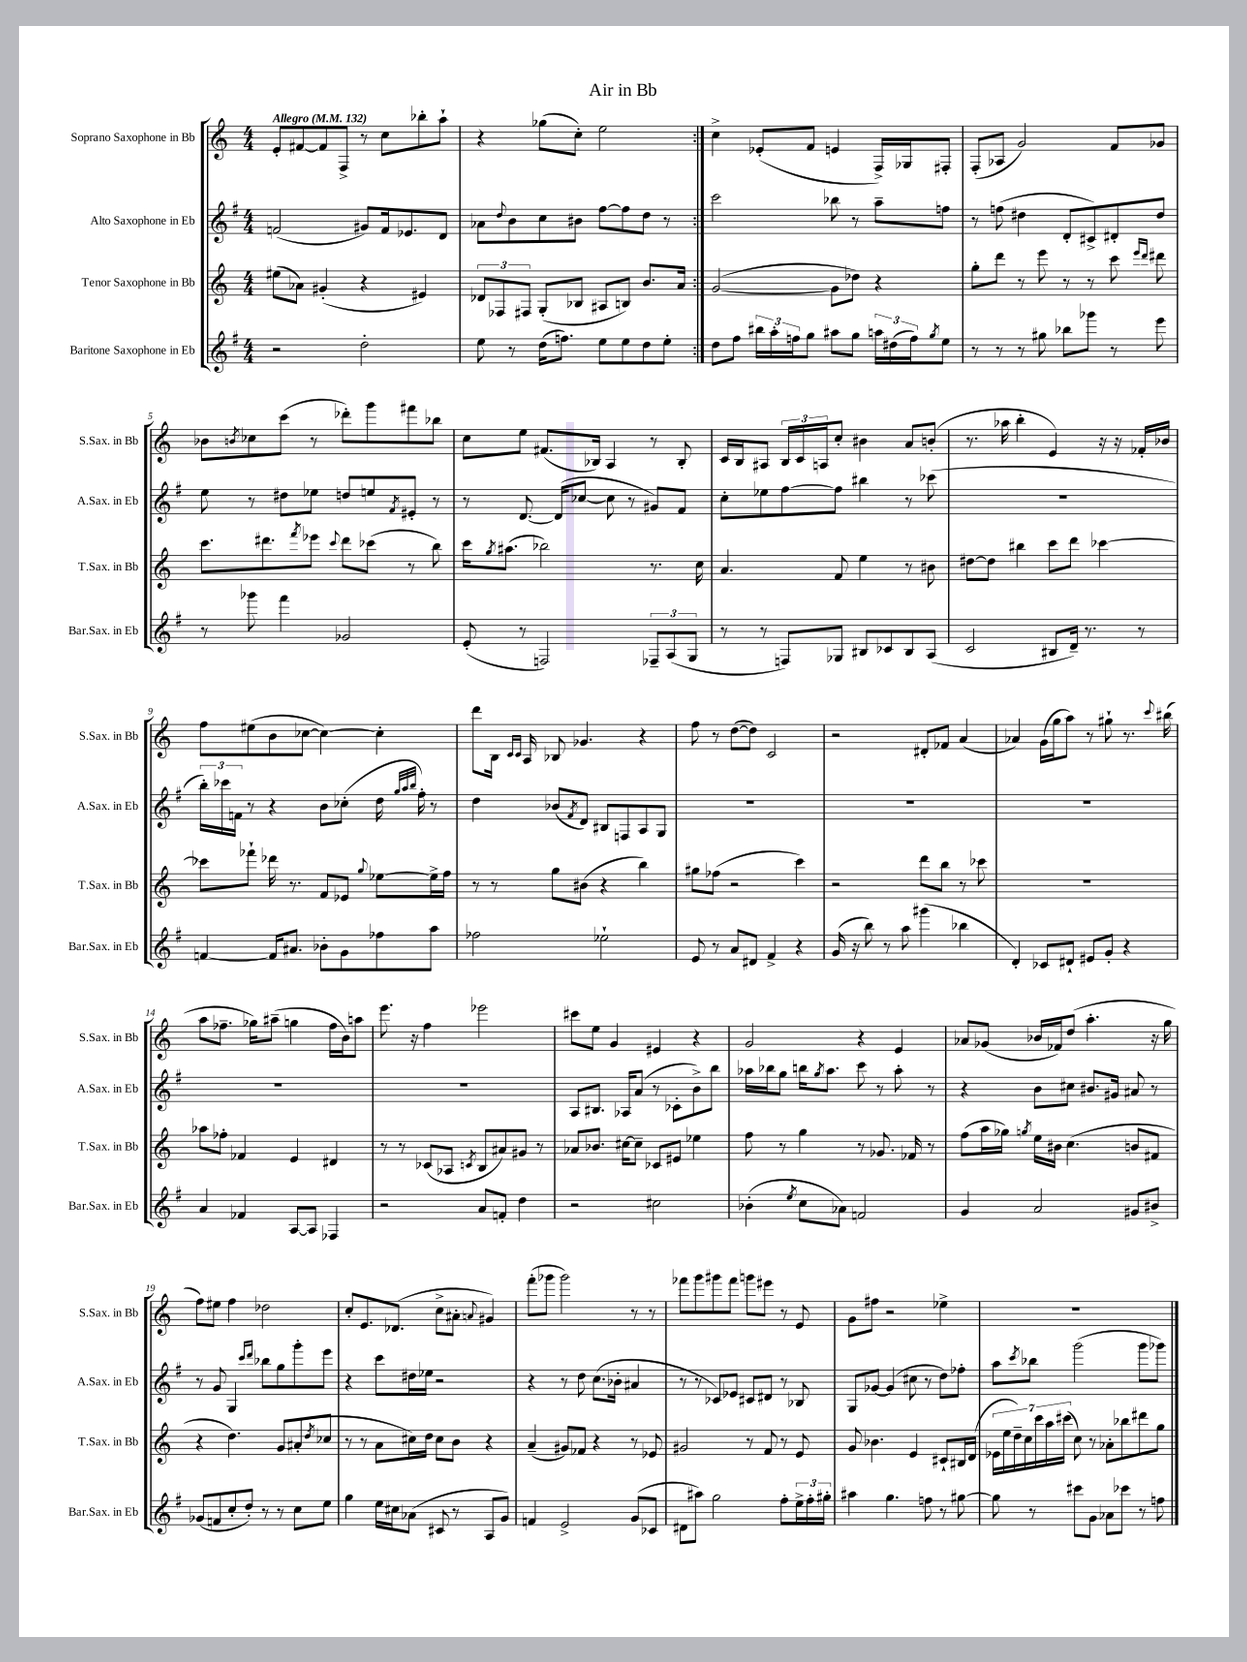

**kern	**kern	**kern	**kern
*part4	*part3	*part2	*part1
*staff4	*staff3	*staff2	*staff1
*I"Baritone Saxophone in Eb	*I"Tenor Saxophone in Bb	*I"Alto Saxophone in Eb	*I"Soprano Saxophone in Bb
*I'Bar.Sax. in Eb	*I'T.Sax. in Bb	*I'A.Sax. in Eb	*I'S.Sax. in Bb
*clefG2	*clefG2	*clefG2	*clefG2
*k[f#]	*k[]	*k[f#]	*k[]
*M4/4	*M4/4	*M4/4	*M4/4
*MM132	*MM132	*MM132	*MM132
=1	=1	=1	=1
!	!	!	!LO:TX:a:B:t=Allegro
2r	(8ee#X\L	(2fn/	8e'/L
.	8a-X\J)	.	[8f#X/
.	(4g#X'/	.	8f#/]
.	.	.	8F^/J
2dd'\	4r	8g#X/L)	8r
.	.	16f/k	8cc\L
.	.	8.e-X/	.
.	4e#X/)	.	8bb-X'\
.	.	8d/J	8aa`\J
=2	=2	=2	=2
8ee\	12d-X/L	8a-X\L	4r
.	12F-X/	.	.
.	.	8qqdd/	.
8r	.	8b\	.
.	12F#X/J	.	.
(16dd\KL	(8G'/L	8cc\	(8gg-X\L
8.ffn\J)	.	.	.
.	8B-X/J	8b#X\J	8cc'\J)
8ee\L	8A#X/L	[8ff#\L	2ee\
8ee\	8Bn/J)	8ff#\]	.
8dd\	8.b/L	8dd\J	.
8ee'\J	.	8r	.
.	16a/Jk	.	.
=3:|!	=3:|!	=3:|!	=3:|!
8dd\L	([2g/	2ccc\	4cc^\
8ff#\J	.	.	.
24bb#X\LL	.	.	(8e-X'/L
24aa'\	.	.	.
24ffn\J	.	.	.
8gg\J	.	.	8f/J
8aa#X\L	8g\L]	8bb-X\	4en/
8gg\J	8dd-X\J)	8r	.
24aan\LL	4r	8aa~\L	16F^/LL)
(24dd#X\	.	.	.
.	.	.	16G-X/J
24ff\J)	.	.	.
8qgg/	.	.	.
8ee\J	.	8ffn\J	8F#X'/J
=4	=4	=4	=4
8r	8gg'\L	8r	(8F'/L
8r	8ddd\J	(8ffn\	8A-X/J
8r	8r	4dd#X\	2g/)
8gg#X\	8eee\	.	.
8bb-X\L	8r	8d'/L	.
8ggg-X\J	8r	8c#X^/)	.
8r	8ccc\	8d#X'/	8f/L
.	16qqeee/LL	.	.
.	16qqddd/JJ	.	.
8eee\	8ddd#X\	8dd#/J	8g-X/J
!!LO:LB:g=z
=5	=5	=5	=5
8r	8.ccc\L	8ee\	8b-X\L
.	.	.	8qbn/
8ggg-X\	.	8r	8cc-X\
.	8.ddd#X\	.	.
4fff#\	.	8dd#X\L	(8ccc\J
.	8qfff/	.	.
.	8eee-X\J	8ee-X\J	8r
.	8qqccc/	.	.
2g-X/	8ddd#\L	8ddn/L	8ddd-X'\L)
.	(8ccc-X\J	8een/	8ggg\
.	.	8qf#/	.
.	8r	8e#X'/J	8fff#X\
.	8bb\)	8r	8bb-X\J
=6	=6	=6	=6
(8e'/	16ccc\KL	8r	8cc\L
.	8qgg/	.	.
.	(8.aa#X\J	.	.
8r	.	[8.d/	8ee\J
2Fn/)	2bb-X\)	.	(8.f#X/L
.	.	(16d/KL]	.
.	.	[8cc-X/J	.
.	.	.	16B-X/Jk)
.	.	8cc-\]	4A/
.	.	8r	.
12F-X~/L	8.r	8g#X/L)	8r
(12A/	.	.	.
.	.	8f#/J	8B-'/
12G/J	.	.	.
.	16cc\	.	.
=7	=7	=7	=7
8r	4.a/	8cc'\L	16c/LL
.	.	.	16B/J
8r	.	8ee-X\	8A#X/J
8Fn/L)	.	[8ff#\	24B/LL
.	.	.	24c/
.	.	.	24An/J
8G-X/J	8f/	8ff#\J]	8cc'/J
8B#X/L	4ee\	4bb#X\	4b#X\
8c-X/	.	.	.
8B#/	8r	8r	8a/L
(8A/J	8b#X\	(8ccc-X\	(8bn'/J
=8	=8	=8	=8
2c/	[8dd#X\L	1r	8.r
.	8dd#\J]	.	.
.	.	.	16aa-X\
.	4bb#X\	.	4bb'\
8B#X/L	8ccc\L	.	4e/)
16d~/Jk)	8ddd\J	.	.
8.r	.	.	.
.	[4ccc-X\	.	16r
.	.	.	16r
8r	.	.	16f-X'/LL
.	.	.	16b-X/JJ
!!LO:LB:g=z
=9	=9	=9	=9
[4fn/	8ccc-X\L]	24bb'\LL)	8ff\L
.	.	24ccc-X\	.
.	.	24fn\JJ	.
.	8fff-X`\J	8r	(8ee#X\
16f/KL]	16ddd-X\	4r	8b\
8.a#X/J	8.r	.	.
.	.	.	[8cc-X\J
8b-X'\L	8f/L	8b\L	4cc-\_)
8g\	8e-X/J	(8cc-X'\J	.
.	8qqgg/	.	.
8ff-X\	[8ee-X\L	16dd\	4cc-'\]
.	.	32qqgg/LLL	.
.	.	32qqaa/	.
.	.	32qqbb/JJJ	.
.	.	16ff#'\)	.
8aa\J	16ee-^\L]	8r	.
.	16ff\JJ	.	.
=10	=10	=10	=10
2ff-X\	8r	4dd\	8ddd\L
.	8r	.	16B\Jk
.	.	.	16qqc/LL
.	.	.	16qqc/JJ
.	.	.	16A/
.	8gg\L	(8b-X/L	8B-X/
.	.	8qf#/	.
.	(8b#X\J	8d/J)	4.g-X/
2ee-X`\	4r	8B#X/L	.
.	.	8Fn/	.
.	4bb\)	8A/	4r
.	.	8G/J	.
=11	=11	=11	=11
8e/	8gg#X\L	1r	8ff\
8r	(8ff-X\J	.	8r
8a/L	2r	.	([8dd\L
8d#X/J	.	.	8dd\J])
4f#^/	.	.	2c/
4r	4ccc\)	.	.
=12	=12	=12	=12
(16g/	2r	1r	2r
16r	.	.	.
8bb\)	.	.	.
8r	.	.	.
8aa\	.	.	.
(4ggg#X\	8ddd\L	.	8d#X'/L
.	8bb\J	.	8f-X/J
4bb-X\	8r	.	(4a/
.	8ccc-X\	.	.
=13	=13	=13	=13
4d'/)	1r	1r	4a-X/)
8c-X/L	.	.	(16g\LL
.	.	.	16gg\J
8d#X`/J	.	.	8aa\J)
8e#X/L	.	.	8r
8g'/J	.	.	8gg#X`\
4r	.	.	8.r
.	.	.	8qqccc/
.	.	.	(16bb#X\
!!LO:LB:g=z
=14	=14	=14	=14
4a/	8aa-X\L	1r	8aa\L
.	8ff-X'\J	.	8.ff-X~\J
4f-X/	4f-X/	.	.
.	.	.	16gg-X\KL)
.	.	.	(8aa#X~\J
[8A/L	4e/	.	4ggn\
8A/J]	.	.	.
4F-X/	4d#X/	.	16ff-\LL
.	.	.	16b\J)
.	.	.	8aan\J
=15	=15	=15	=15
2r	8r	1r	8.eee\
.	8r	.	.
.	.	.	16r
.	(8c-X/L	.	4ff\
.	8A-X/J	.	.
.	8qcn/	.	.
8a/L	8B/L	.	2eee-X\
8fn'/J	8a#X/)	.	.
4dd\	8g#X/J	.	.
.	8r	.	.
=16	=16	=16	=16
2r	8a-X/L	8A/L	8ccc#X\L
.	8.b-X/J	8.B#X/J	8ee\J
.	.	.	4g/
.	[16cc#X\KL	16A-X/KL	.
.	8cc#~\J]	(8a/J	.
2cc#X\	8c-X/L	8r	4e#X/
.	8e#X/J	8c-X'\L	.
.	4ee-X\	8b^\)	4r
.	.	8bb\J	.
=17	=17	=17	=17
(4b-X'\	8ff\	16aa-X\LL	2g/
.	.	16bb-X\J	.
.	8r	8gg\J	.
8qee/	.	.	.
8cc\L	4gg\	16bbn\KL	.
.	.	8qgg/	.
.	.	8.aa-\J	.
8a-X\J)	.	.	.
2fn/	8r	8ccc\	4r
.	8.g-X/	8r	.
.	.	8aa-'\	4e/
.	16f-X/	.	.
.	8r	8r	.
=18	=18	=18	=18
4g/	(8ff\L	4r	8a-X/L
.	16aa\L	.	(8g-X/J
.	16gg-X\JJ)	.	.
.	8qggn/	.	.
2a/	16ee\LL	8b\L	16b-X/LL
.	16b#X\JJ	.	16f-X/J)
.	(4.cc\	8cc#X\J	(8dd/J
.	.	8.b#X/L	4.aa'\
.	.	16g#X/Jk	.
8g#X/L	8bn/L	8a#X/	.
8b#X^/J	8f#X/J	8r	16r
.	.	.	16gg\
!!LO:LB:g=z
=19	=19	=19	=19
(8g-X/L	4r	8r	8ff\L)
8fn/	.	8g/	8ee#X\J
8cc'/	4.dd\)	4G/	4ff\
8dd'/J)	.	.	.
.	.	16qqccc/LL	.
.	.	16qqddd/JJ	.
8r	.	8bb-X\L	2dd-X\
8r	8g/L	8gg\	.
8cc\L	(8a#X'/	8ggg'\	.
.	8qdd/	.	.
8ee\J	8cc-X/J	8eee\J	.
=20	=20	=20	=20
4gg\	8r	4r	8cc'/L
.	8r	.	8.e/
16ee\LL	8a\L	8ccc\L	.
16cc#X\J	.	.	(8.d-X/J
(8a-X\J	16cc#X\L)	16dd#X\L	.
.	16dd\JJ	16ee-X\JJ	.
8c#X/	8cc#\L	2r	8cc^\L
8r	8b\J	.	8a#X'\J
.	.	.	8qqan/
8A/L	4r	.	4g#X/)
8g/J)	.	.	.
=21	=21	=21	=21
4fn/	(4a~/	4r	(8fff'\L
.	.	.	8ggg-X\J
2e^/	8g#X/L)	8r	2ggg-\)
.	8f-X/J	8dd\	.
.	4r	(8.cc\L	.
.	.	16b-X'\Jk	.
(8g/L	8r	4a#X/	8r
8c-X/J	8e-X/	.	8r
=22	=22	=22	=22
8d#X\L	2g#X/	8r	8fff-X\L
8aa#X\J)	.	8r	8ggg\
2gg\	.	8c-X/L)	8ggg#X\
.	.	8e-X/J	8fff-\J
.	8r	8c#X/L	8gggn\L
.	8f/	8d#X/J	8eee#X\J
8ff#'\L	8r	8r	8r
24ee^\L	8e/	8B-X/	8e/
24ff#'\	.	.	.
24gg#X'\JJ	.	.	.
=23	=23	=23	=23
4aa#X\	8g/	8G/L	8g\L
.	4.b-X\	[8g-X/J	8ff#X\J
4.gg\	.	(4g-/]	2r
.	4e/	8cc#X\	.
8ffn\	.	8r	.
8r	8c#X`/L	8dd\L)	4ee-X^\
[8gg#X\	16B#X/L	8ff-X'\J	.
.	(16d/JJ	.	.
=24	=24	=24	=24
8gg#\]	28e-X\LL	8aa\L	1r
.	28ee\	.	.
.	28dd~\)	.	.
.	28cc\	.	.
.	.	8qccc/	.
8r	.	8bb-X\J	.
.	28ccc\	.	.
.	28aa\	.	.
.	(28ccc#X\JJ	.	.
8ccc#X\L	8cc\)	(2ggg\	.
8g\J	8r	.	.
8a-X\L	8a-X'\L	.	.
8ccc-X\J	8bb-X\	.	.
8r	8ddd#X\	8ggg\L	.
8ffn\	8gg\J	8ggg-X\J)	.
==	==	==	==
*-	*-	*-	*-
